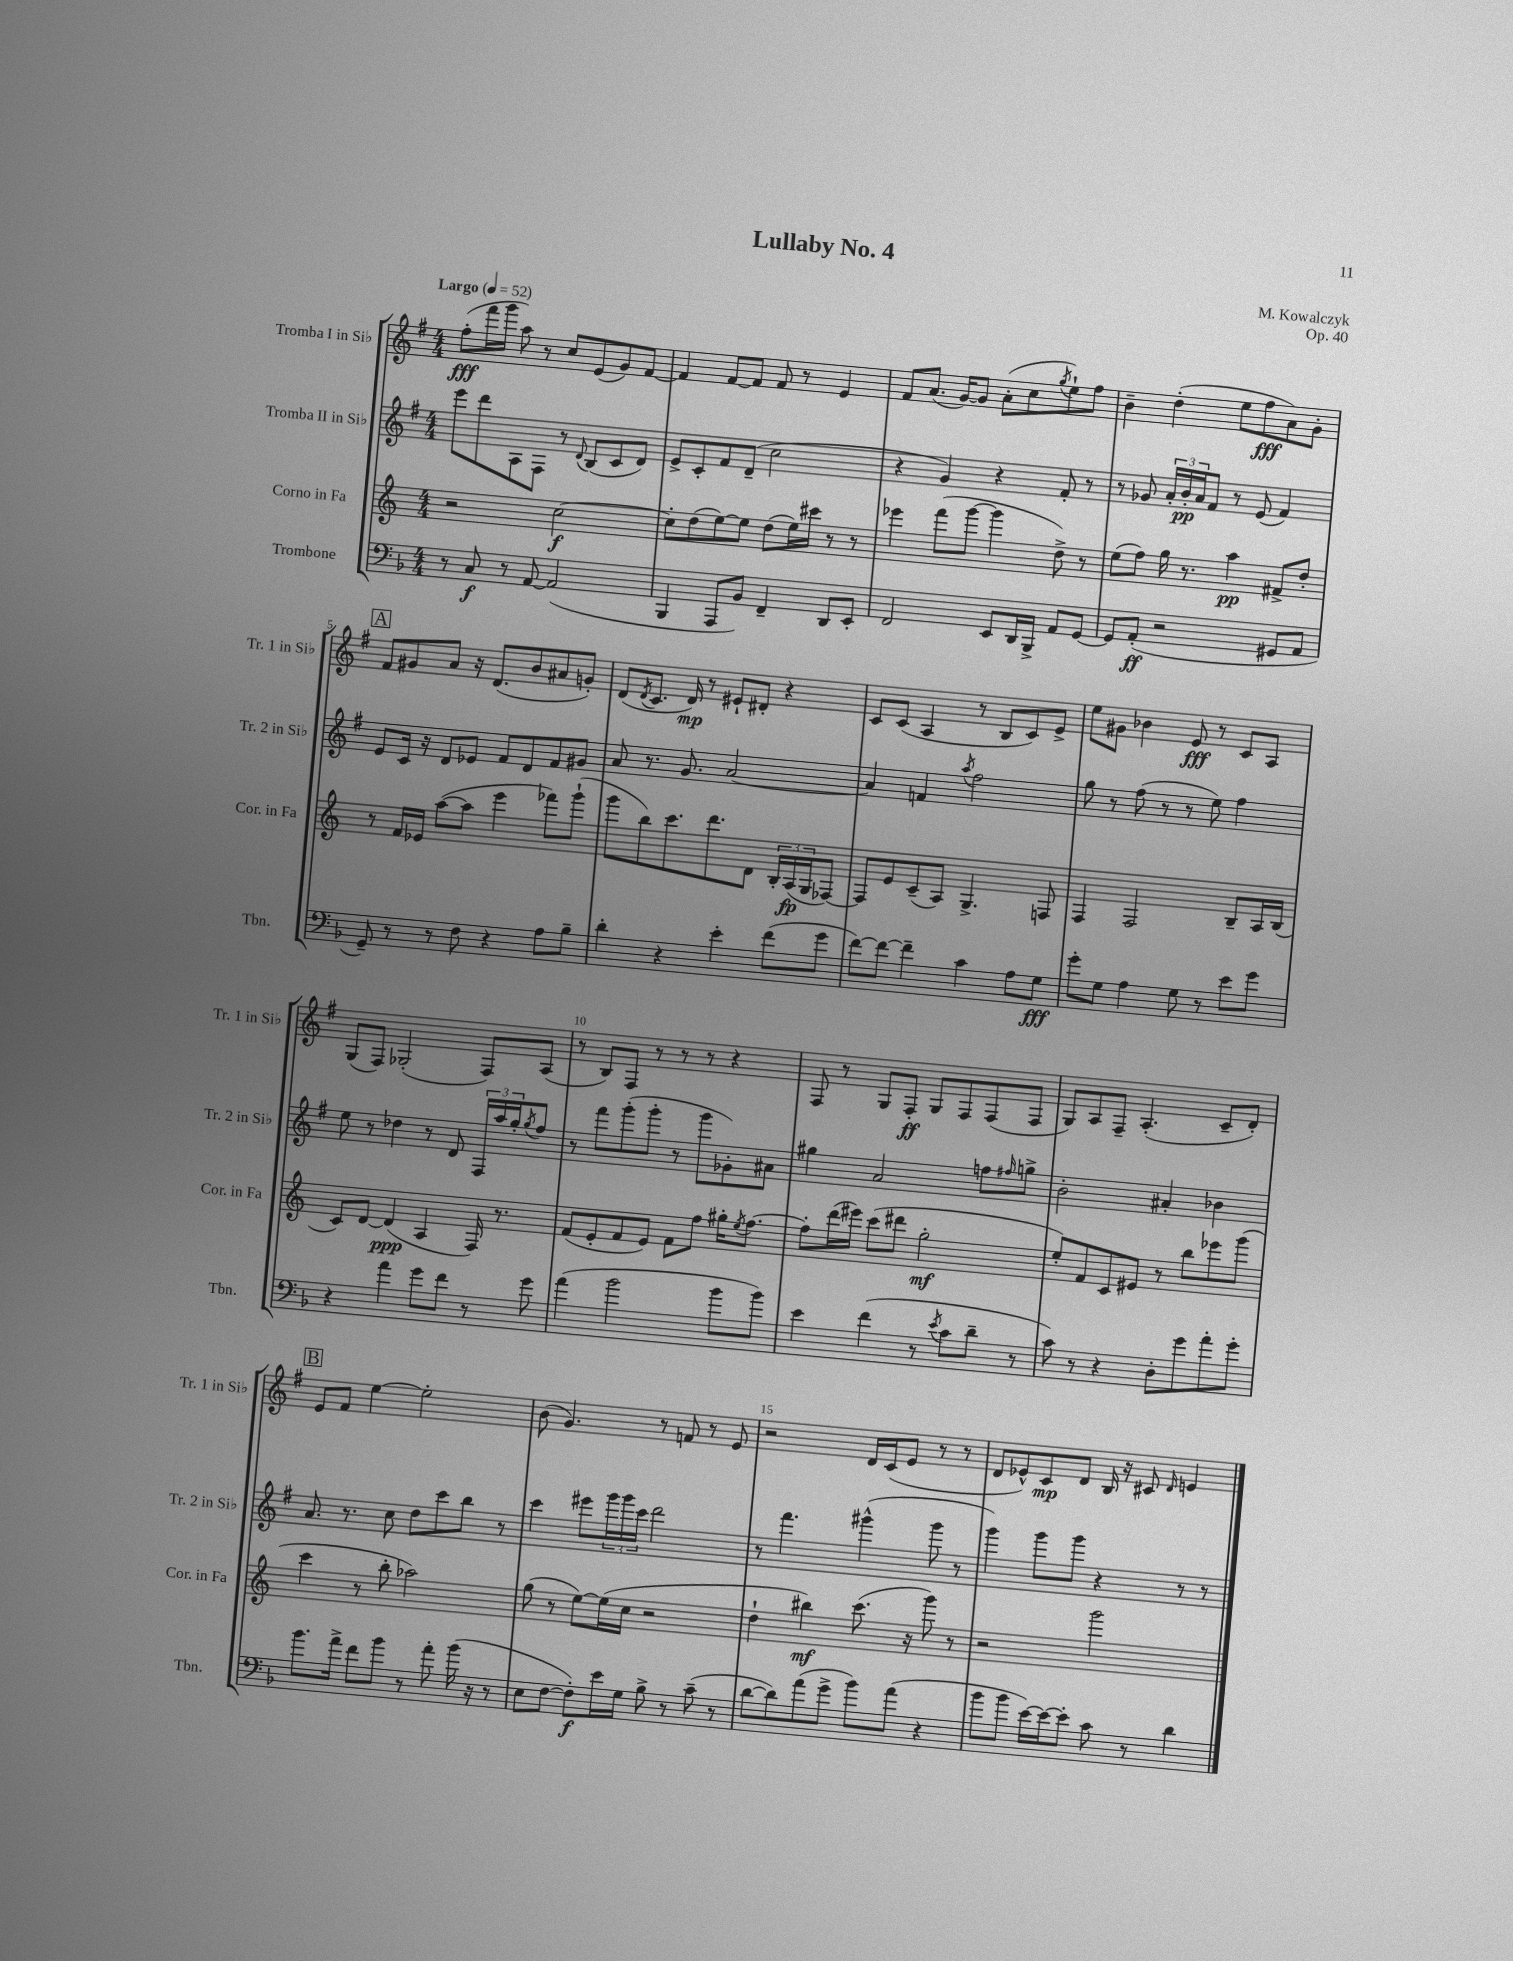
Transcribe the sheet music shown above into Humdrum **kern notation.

**kern	**dynam	**kern	**dynam	**kern	**dynam	**kern	**dynam
*part4	*part4	*part3	*part3	*part2	*part2	*part1	*part1
*staff4	*staff4	*staff3	*staff3	*staff2	*staff2	*staff1	*staff1
*I"Trombone	*	*I"Corno in Fa	*	*I"Tromba II in Si♭	*	*I"Tromba I in Si♭	*
*I'Tbn.	*	*I'Cor. in Fa	*	*I'Tr. 2 in Si♭	*	*I'Tr. 1 in Si♭	*
*clefF4	*	*clefG2	*	*clefG2	*	*clefG2	*
*k[b-]	*	*k[]	*	*k[f#]	*	*k[f#]	*
*M4/4	*	*M4/4	*	*M4/4	*	*M4/4	*
*MM52	*	*MM52	*	*MM52	*	*MM52	*
=1	=1	=1	=1	=1	=1	=1	=1
!	!	!	!	!	!	!LO:TX:a:B:t=Largo	!
8r	.	2r	.	8eee\L	.	(8ff#'\L	fff
8C/	f	.	.	8ddd\	.	16fff#\L	.
.	.	.	.	.	.	16ggg\JJ	.
8r	.	.	.	8A\	.	8aa\)	.
[8AA/	.	.	.	8F#\J	.	8r	.
(2AA/]	.	[2cc\	f	8r	.	8cc/L	.
.	.	.	.	8qqd/	.	.	.
.	.	.	.	(8B/L	.	(8e/	.
.	.	.	.	8c/	.	8g/)	.
.	.	.	.	8d/J)	.	[8f#/J	.
=2	=2	=2	=2	=2	=2	=2	=2
4BBB-/	.	8cc'\L]	.	8e^/L	.	4f#/]	.
.	.	(8dd\	.	8c'/	.	.	.
8AAA/L	.	[8ee\)	.	8f#/	.	[8f#/L	.
8BB-/J)	.	8ee\J]	.	(8d~/J	.	8f#/J]	.
4FF~/	.	(8dd\L	.	2cc\	.	8f#/	.
.	.	16ee\L)	.	.	.	8r	.
.	.	16ccc#X\JJ	.	.	.	.	.
8DD/L	.	8r	.	.	.	4e/	.
8EE'/J	.	8r	.	.	.	.	.
=3	=3	=3	=3	=3	=3	=3	=3
2FF/	.	4eee-X\	.	4r	.	8f#/L	.
.	.	.	.	.	.	(8.a/J	.
.	.	(8fff\L	.	4g/)	.	.	.
.	.	.	.	.	.	[16g/KL)	.
.	.	[8ggg\J	.	.	.	8g/J]	.
8EE/L	.	4ggg\]	.	4r	.	(8a'\L	.
16DD/L	.	.	.	.	.	8cc\	.
16BBB-^/JJ	.	.	.	.	.	.	.
.	.	.	.	.	.	8qgg/	.
8AA/L	.	8dd^\)	.	8f#'/	.	8ee`\)	.
[8GG/J	.	8r	.	8r	.	8ff#\J	.
=4	=4	=4	=4	=4	=4	=4	=4
8GG/L]	.	(8ee\L	.	8r	.	4b~\	.
(8AA'/J	ff	8ff\J)	.	8g-X/	.	.	.
2r	.	16gg\	.	24a'/LL	.	(4dd'\	.
.	.	.	.	24b'/	pp	.	.
.	.	8.r	.	.	.	.	.
.	.	.	.	24a/J	.	.	.
.	.	.	.	8f#/J	.	.	.
.	.	4aa\	pp	8r	.	8ee\L	.
.	.	.	.	(8e/	.	8ff#\	fff
8GG#X/L	.	8f#X^/L	.	4f#/)	.	8a\)	.
8AA/J	.	8dd'/J	.	.	.	8g'\J	.
!!LO:LB:g=z
!!LO:REH:place=s1:t=A
=5	=5	=5	=5	=5	=5	=5	=5
8GG~/)	.	8r	.	8e/L	.	8f#/L	.
8r	.	16f/LL	.	16c/Jk	.	8g#X/	.
.	.	16e-X/JJ	.	16r	.	.	.
8r	.	([8aa\L	.	8d/L	.	8a/J	.
8F\	.	8aa\J]	.	8e-X/J	.	16r	.
.	.	.	.	.	.	(8.d/L	.
4r	.	4eee\	.	8f#/L	.	.	.
.	.	.	.	8d/	.	8b/	.
8A\L	.	8fff-X\L)	.	8f#/	.	8a#X/	.
8B-~\J	.	(8ggg`\J	.	8g#X/J	.	8gn'/J)	.
=6	=6	=6	=6	=6	=6	=6	=6
4d'\	.	8ggg\L	.	8a/	.	(8d/L	.
.	.	.	.	.	.	8qd/	.
.	.	8bb\)	.	8.r	.	8.c/J	.
4r	.	8.ccc\	.	.	.	.	.
.	.	.	.	8.g/	.	16d/)	mp
.	.	.	.	.	.	8r	.
.	.	8.ddd\	.	.	.	.	.
4e'\	.	.	.	[2a/	.	8e#X`/L	.
.	.	8d\J	.	.	.	8d#X'/J	.
(8f\L	.	24B'/LL	.	.	.	4r	.
.	.	(24A/	fp	.	.	.	.
.	.	24G/J	.	.	.	.	.
8g\J	.	[8F-X/J)	.	.	.	.	.
=7	=7	=7	=7	=7	=7	=7	=7
[8f\L)	.	8F-/L]	.	4a/]	.	8c/L	.
8f\J_	.	8e/	.	.	.	(8c/J	.
4f~\]	.	(8c~/	.	4fn/	.	4A/	.
.	.	8A/J)	.	.	.	.	.
.	.	.	.	8qaa/	.	.	.
4c\	.	4.G^/	.	2ff#\	.	8r	.
.	.	.	.	.	.	8B/L	.
8A\L	.	.	.	.	.	8c/)	.
8G\J	fff	8Fn/	.	.	.	8e^/J	.
=8	=8	=8	=8	=8	=8	=8	=8
8g'\L	.	4F/	.	8gg\	.	8ee\L	.
8G\J	.	.	.	8r	.	8g#X\J	.
4A\	.	2F/	.	(8ff#\	.	4b-X\	.
.	.	.	.	8r	.	.	.
8G\	.	.	.	8r	.	8e/	fff
8r	.	.	.	8ee\)	.	8r	.
8e\L	.	8B~/L	.	4ff#\	.	8c/L	.
8g\J	.	16A/L	.	.	.	8A/J	.
.	.	(16B/JJ	.	.	.	.	.
!!LO:LB:g=z
=9	=9	=9	=9	=9	=9	=9	=9
4r	.	8c/L)	.	8ee\	.	(8G/L	.
.	.	[8d/J	.	8r	.	8F#/J)	.
4a\	.	(4d/]	ppp	4dd-X\	.	(2G-X'/	.
8g\L	.	4A/	.	8r	.	.	.
8f\J	.	.	.	8d/	.	.	.
8r	.	16F/)	.	24F#/LL	.	8F#/L)	.
.	.	.	.	24aa/	.	.	.
.	.	8.r	.	.	.	.	.
.	.	.	.	24gg'/J	.	.	.
.	.	.	.	8qgg/	.	.	.
8g\	.	.	.	8ff#/J	.	(8A/J	.
=10	=10	=10	=10	=10	=10	=10	=10
(4a\	.	(8f/L	.	8r	.	8r	.
.	.	8e'/	.	8fff#\L	.	8B/L)	.
2b-\	.	8f/	.	(8ggg'\	.	8F#/J	.
.	.	8e/J)	.	8ggg'\J	.	8r	.
.	.	8f\L	.	8r	.	8r	.
.	.	8ff\J	.	8ggg\L	.	8r	.
8b-\L	.	16gg#X'\KL	.	8g-X'\)	.	4r	.
.	.	8qee/	.	.	.	.	.
.	.	[8.ff\J	.	.	.	.	.
8b-\J)	.	.	.	8a#X\J	.	.	.
=11	=11	=11	=11	=11	=11	=11	=11
4e\	.	8ff'\L]	.	4gg#X\	.	8F#/	.
.	.	(16ddd\L	.	.	.	8r	.
.	.	16eee#X\JJ)	.	.	.	.	.
(4f\	.	(8ccc\L	.	2a/	.	8G/L	.
.	.	8ddd#X\J	.	.	.	8F#'/J	ff
8r	.	2gg'\	mf	.	.	8G/L	.
8qe/	.	.	.	.	.	.	.
8c\L	.	.	.	.	.	8F#/	.
8d~\J	.	.	.	8ffn\L	.	(8F#/	.
.	.	.	.	16qqff#X/	.	.	.
8r	.	.	.	8ggn^\J	.	8F#/J	.
=12	=12	=12	=12	=12	=12	=12	=12
8c\)	.	8ee'/L)	.	2b'\	.	8G/L)	.
8r	.	8f/	.	.	.	8A/	.
4r	.	8c/	.	.	.	8F#~/J	.
.	.	8e#X/J	.	.	.	(4.A'/	.
8D'\L	.	8r	.	4a#X'/	.	.	.
8g\	.	8bb\L	.	.	.	.	.
8a'\	.	8eee-X\	.	4b-X\	.	8c~/L	.
8g'\J	.	(8ggg\J	.	.	.	8d'/J)	.
!!LO:LB:g=z
!!LO:REH:place=s1:t=B
=13	=13	=13	=13	=13	=13	=13	=13
8.b-\L	.	4ccc\	.	8.a/	.	8e/L	.
.	.	.	.	.	.	8f#/J	.
16a^\Jk	.	.	.	8.r	.	.	.
8f\L	.	8r	.	.	.	[4ee\	.
8b-\J	.	8bb'\	.	8cc\	.	.	.
8r	.	2aa-X\)	.	8dd\L	.	2ee'\]	.
8a'\	.	.	.	8ccc\	.	.	.
(16b-\	.	.	.	8bb\J	.	.	.
16r	.	.	.	.	.	.	.
8r	.	.	.	8r	.	.	.
=14	=14	=14	=14	=14	=14	=14	=14
8E\L	.	(8gg\	.	4ccc\	.	(8b\	.
[8F\J	.	8r	.	.	.	4.g/)	.
8F'\L])	f	[8ee\L)	.	8eee#X\L	.	.	.
16e\L	.	(16ee\L]	.	24ggg\L	.	.	.
.	.	.	.	24ggg\	.	.	.
16G\JJ	.	16cc\JJ	.	.	.	.	.
.	.	.	.	24ccc\JJ	.	.	.
8B-^\	.	2r	.	2ddd\	.	8r	.
8r	.	.	.	.	.	8fn/	.
(8c~\	.	.	.	.	.	8r	.
8r	.	.	.	.	.	8e/	.
=15	=15	=15	=15	=15	=15	=15	=15
[8d\L	.	4dd`\	.	8r	.	2r	.
8d\])	.	.	.	4.fff#\	.	.	.
(8a\	.	4bb#X\)	mf	.	.	.	.
8g^\J	.	.	.	.	.	.	.
8b-\L)	.	(8.ccc\	.	(4ggg#X^^\	.	16d/LL	.
.	.	.	.	.	.	(16c/J	.
(8a\J	.	.	.	.	.	8e/J	.
.	.	16r	.	.	.	.	.
4r	.	8ggg\)	.	8ggg#\	.	8r	.
.	.	8r	.	8r	.	8r	.
=16	=16	=16	=16	=16	=16	=16	=16
8b-\L	.	2r	.	4ggg\)	.	8d/L	.
8b-\J	.	.	.	.	.	8e-X^^/)	.
[16e\LL)	.	.	.	8ggg\L	.	8c/	mp
16e\J_	.	.	.	.	.	.	.
8e'\J]	.	.	.	8ggg\J	.	8d/J	.
8c\	.	2ggg\	.	4r	.	16B/	.
.	.	.	.	.	.	16r	.
8r	.	.	.	.	.	8c#X/	.
.	.	.	.	.	.	16qqd/	.
4d\	.	.	.	8r	.	4en/	.
.	.	.	.	8r	.	.	.
==	==	==	==	==	==	==	==
*-	*-	*-	*-	*-	*-	*-	*-
